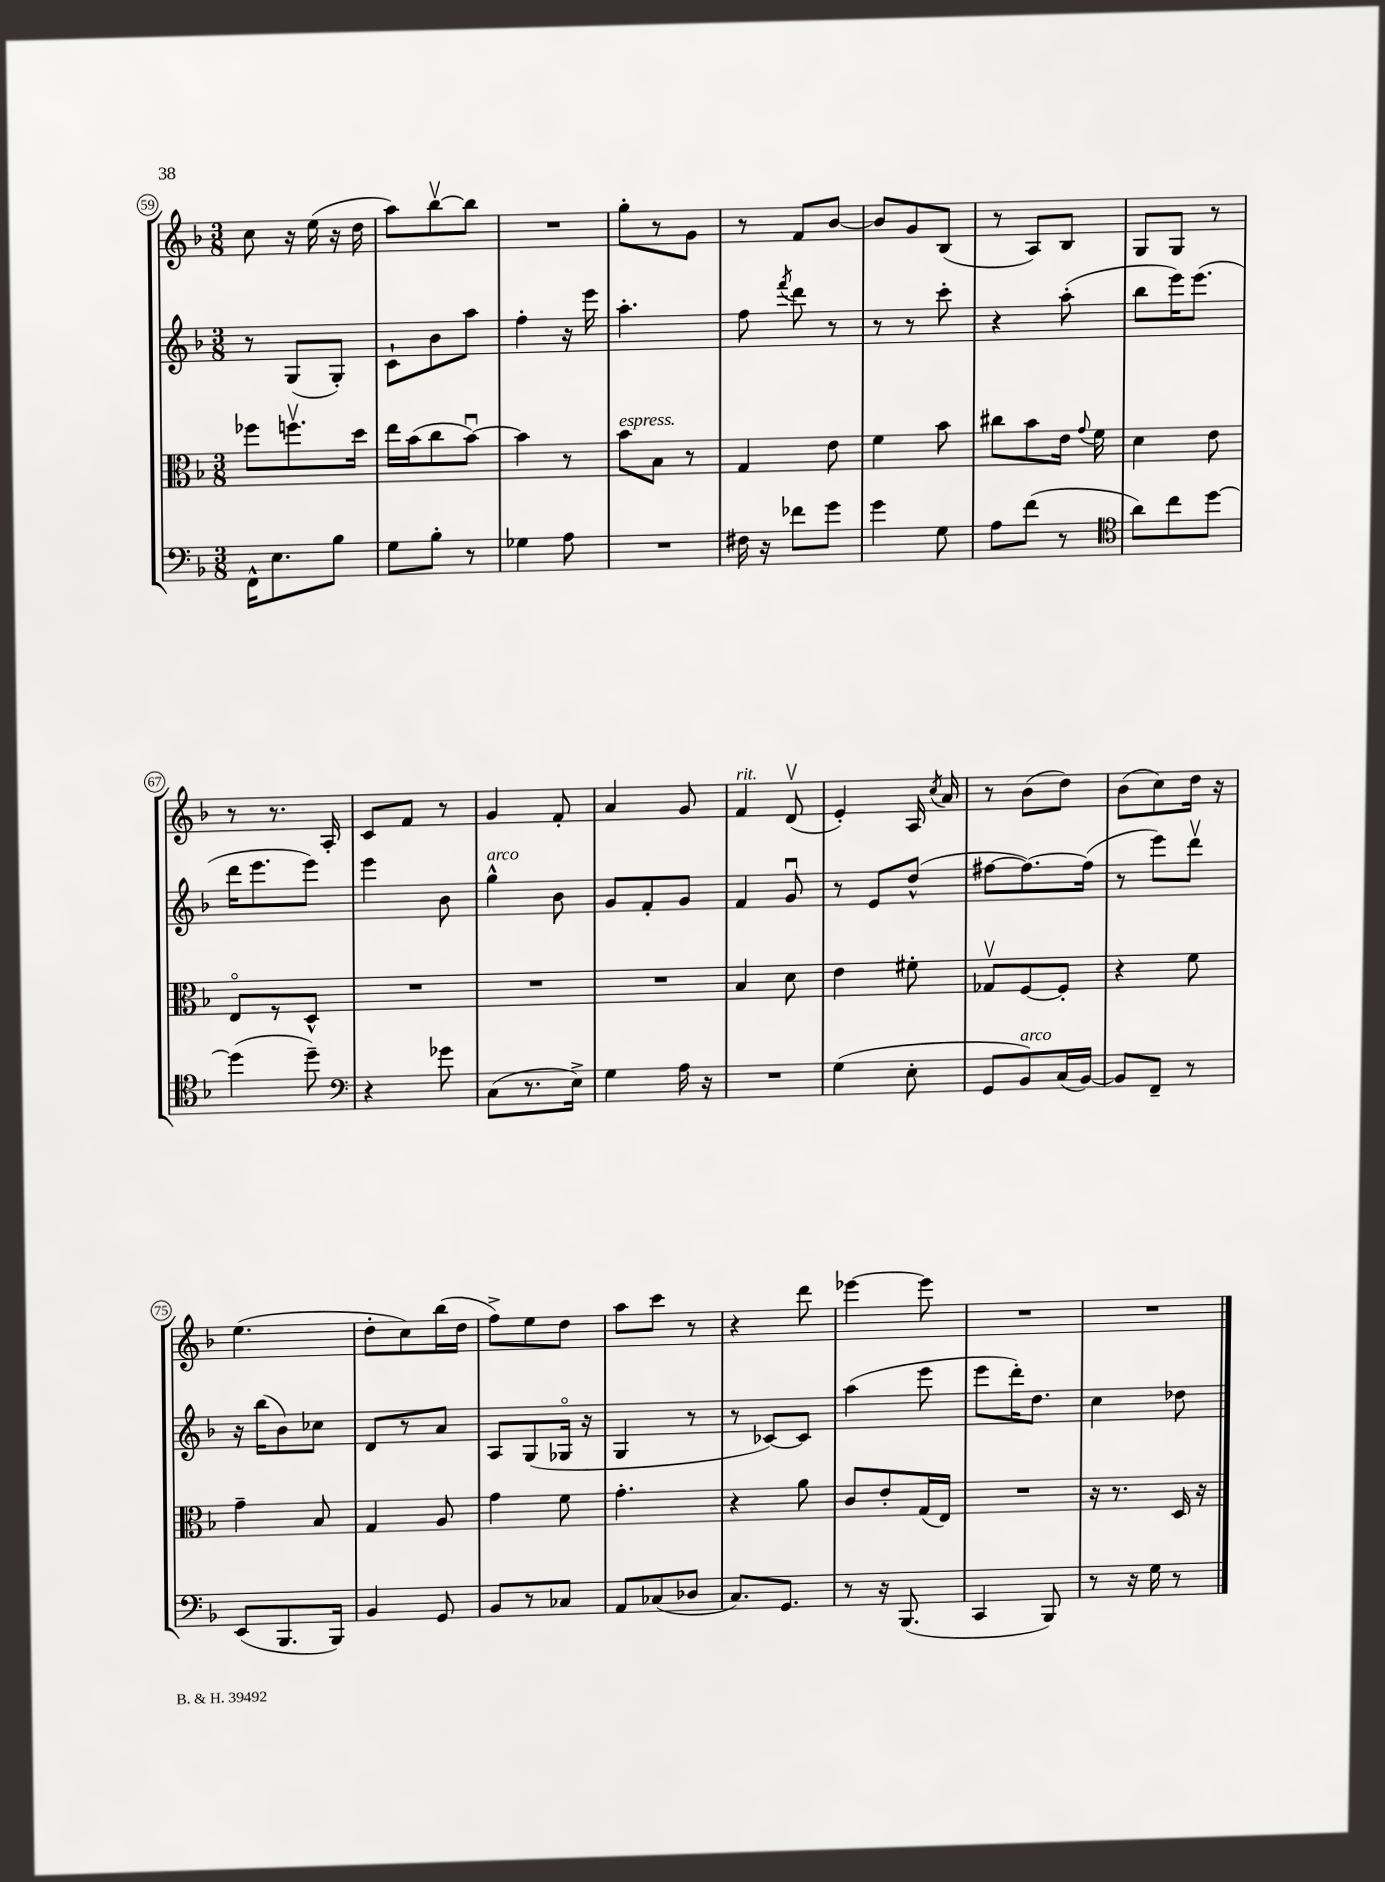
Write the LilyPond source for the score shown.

<<
\new StaffGroup <<
\new Staff = "s0" {
    \clef treble \key f \major \numericTimeSignature \time 3/8
    \autoBeamOff c''8 r16 e''16( r16 d''16 |
    a''8[) bes''8~\upbow bes''8] |
    R4. |
    g''8[-. r8 g'8] |
    r8 f'8[ bes'8]~ |
    bes'8[ g'8 bes8]( |
    r8 a8[) bes8] |
    g8[ g8] r8 |
    r8 r8. a16-. |
    c'8[ f'8] r8 |
    g'4 f'8-. |
    a'4 g'8 |
    f'4^\markup { \italic "rit." } d'8\upbow( |
    e'4-.) a16 \acciaccatura { c''8 } a'16 |
    r8 bes'8[( d''8]) |
    bes'8[( c''8) d''16] r16 |
    e''4.( |
    d''8[-. c''8) bes''16( d''16] |
    f''8[->) e''8 d''8] |
    a''8[ c'''8] r8 |
    r4 d'''8 |
    ees'''4~ ees'''8 |
    R4. |
    R4. \bar "|." |
}
\new Staff = "s1" {
    \clef treble \key f \major \numericTimeSignature \time 3/8
    \autoBeamOff r8 g8[( g8]-.) |
    c'8[-! bes'8 a''8] |
    f''4-. r16 e'''16 |
    a''4.-. |
    f''8 \acciaccatura { f'''8 } d'''8 r8 |
    r8 r8 c'''8-. |
    r4 a''8-.( |
    bes''8[ e'''16) e'''8.]( |
    d'''16[ e'''8. e'''8]) |
    e'''4 bes'8 |
    g''4-^^\markup { \italic "arco" } bes'8 |
    g'8[ f'8-. g'8] |
    f'4 g'8\downbow |
    r8 e'8[ d''8]-^( |
    fis''8[~ fis''8.~) fis''16]( |
    r8 e'''8[) d'''8]\upbow |
    r16 bes''16[( bes'8) ces''8] |
    d'8[ r8 a'8] |
    a8[ g8( ges16]\flageolet r16 |
    g4 r8 |
    r8 ces'8[~) ces'8] |
    a''4( e'''8 |
    e'''8[ d'''16-.) d''8.] |
    c''4 des''8 \bar "|." |
}
\new Staff = "s2" {
    \clef alto \key f \major \numericTimeSignature \time 3/8
    \autoBeamOff fes''8[ f''8.\upbow d''16] |
    e''16[ bes'16( c''8 bes'8]~\downbow) |
    bes'4 r8 |
    bes'8[^\markup { \italic "espress." } bes8] r8 |
    g4 e'8 |
    f'4 bes'8 |
    cis''8[ bes'8 e'16] \appoggiatura { g'8 } f'16 |
    d'4 e'8 |
    e8[\flageolet r8 d8]-^ |
    R4. |
    R4. |
    R4. |
    bes4 d'8 |
    e'4 fis'8-. |
    ges8[\upbow f8~ f8]-. |
    r4 f'8 |
    g'4-- bes8 |
    g4 a8 |
    g'4 f'8 |
    g'4.-. |
    r4 a'8 |
    c'8[ e'8-. g16( e16]) |
    R4. |
    r16 r8. d16 r16 \bar "|." |
}
\new Staff = "s3" {
    \clef bass \key f \major \numericTimeSignature \time 3/8
    \autoBeamOff f,16[-^ e8. bes8] |
    g8[ bes8]-. r8 |
    ges4 a8 |
    R4. |
    fis16 r16 fes'8[ g'8] |
    g'4 g8 |
    a8[ f'8]( r8 |
    \clef tenor a'8[) c''8 d''8]~ |
    d''4( d''8--) |
    \clef bass r4 ges'8 |
    c8[( r8. e16]->) |
    g4 a16 r16 |
    R4. |
    g4( e8-. |
    g,8[ bes,8^\markup { \italic "arco" }) c16( bes,16]~) |
    bes,8[ f,8]-- r8 |
    e,8[( bes,,8. bes,,16]) |
    bes,4 g,8 |
    bes,8[ r8 ces8] |
    a,8[ ces8( des8] |
    c8.[) g,8.] |
    r8 r16 bes,,8.( |
    c,4 bes,,8) |
    r8 r16 g16 r8 \bar "|." |
}
>>
>>
\layout { \context { \Score currentBarNumber = #59 \override BarNumber.stencil = #(make-stencil-circler 0.1 0.3 ly:text-interface::print) } }
